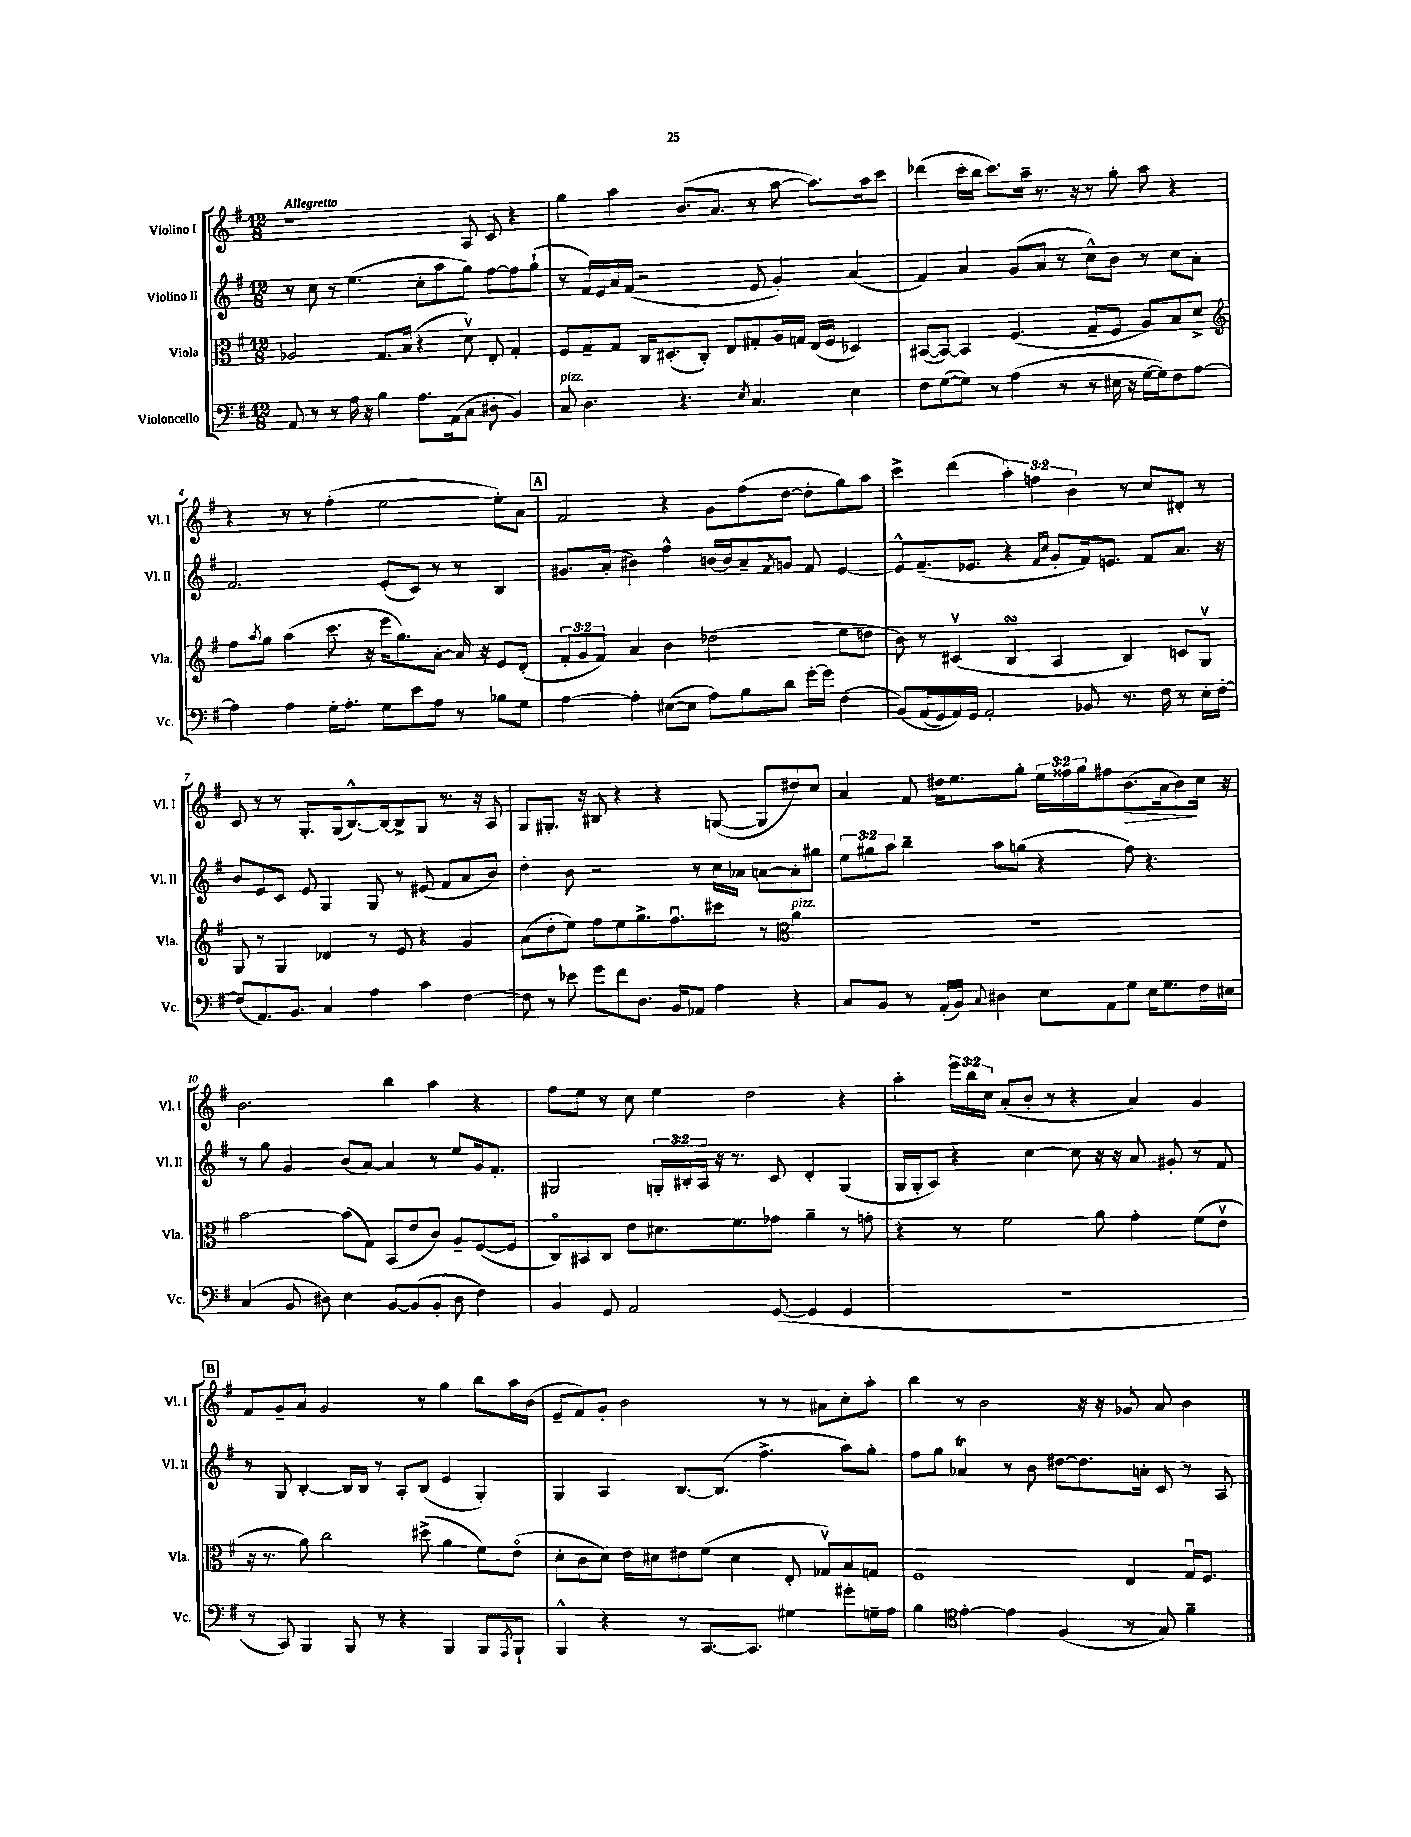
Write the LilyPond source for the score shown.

<<
\new StaffGroup <<
\new Staff = "s0" \with { instrumentName = "Violino I" shortInstrumentName = "Vl. I" } {
    \clef treble \key g \major \numericTimeSignature \time 12/8 \override Staff.TupletNumber.text = #tuplet-number::calc-fraction-text \tempo "Allegretto"
    r1 a8 c'8 r4 |
    g''4 a''4 b'8.( a'8. r8 a''8~ a''8.) a''16 c'''8 |
    des'''4( c'''16-. b''16 c'''8.) a''16-- r8. r16 r8 g''8-. a''8 r4 |
    r4 r8 r8 fis''4-.( e''2~ e''8-.) a'8 |
    \mark \markup { \box "A" } fis'2 r4 g'8 fis''8( d''8~ d''8-. g''8) a''8 |
    c'''4-> d'''4( \tuplet 3/2 { a''4-.) f''4 b'4 } r8 c''8 dis'8-. r8 |
    c'8 r8 r8 g8.-. g16( b8.~-^) b16~ b8-> g8 r8. r16 a8 |
    g8 gis8.-. r16 bis8 r4 r4 g8~( g8 dis''8) c''8 |
    a'4 fis'8 dis''16 e''8. g''8-. \tuplet 3/2 { e''16 fisis''16 g''16 } fis''8 b'8.\>( a'16 b'8\!) c''16 r16 |
    b'2. b''4 a''4 r4 |
    fis''8 e''8 r8 c''8 e''4 d''2 r4 |
    a''4-. \tuplet 3/2 { e'''16 b''16 c''16 } a'8-.( b'8-. r8 r4 a'4) g'4 |
    \mark \markup { \box "B" } fis'8 g'8-- a'8 g'2 r8 g''4 b''8 a''16 b'16( |
    e'8-- fis'8) g'8-. b'2 r8 r8 ais'8 c''8-. a''8-. |
    b''4 r8 b'2 r16 r16 ges'8 a'8 b'4 \bar "|." |
}
\new Staff = "s1" \with { instrumentName = "Violino II" shortInstrumentName = "Vl. II" } {
    \clef treble \key g \major \numericTimeSignature \time 12/8 \override Staff.TupletNumber.text = #tuplet-number::calc-fraction-text
    r8 c''8 r8 e''4.( c''8-. a''8 g''8) fis''8~ fis''8 g''8-!( |
    r8 fis'16) e'16 a'16 fis'16( r2 e'8 g'4-.) a'4( |
    fis'4) a'4 g'8( a'8 r8 c''8-^) b'8 r8 c''8 a'8-. |
    fis'2. e'8-.( c'8) r8 r8 b4 |
    \mark \markup { \box "A" } gis'8. a'16-.( bis'4) fis''4-^ b'16( b'16) a'8-- \acciaccatura { fis'8 } g'8 fis'8 e'4~ |
    e'8-^ fis'8.--( ees'8. r4 \grace { fis'16 c''16 } g'8-. fis'16) e'8. fis'8 a'8. r16 |
    b'8 e'8 c'8 e'8 g4 g8 r8 eis'8( fis'8 a'8 b'8) |
    d''4-. b'8 r2 r8 c''16 aes'16 a'8~ a'8-. gis''8 |
    \tuplet 3/2 { e''8 gis''8 a''8 } b''4-- a''8 g''8( r4 fis''8) r4. |
    r8 g''8 g'4 b'8( a'8~) a'4 r8 e''8 g'16 fis'8.-. |
    gis2 \tuplet 3/2 { g16-. bis16-. a16 } r16 r8. c'8 d'4-. g4( |
    g16 g16-. a8) r4 c''4~ c''8 r16 r16 a'8 gis'8-. r8 fis'8 |
    \mark \markup { \box "B" } r8 g8 b4~-. b16 b16 r8 a8-. b8( e'4 g4-.) |
    g4 a4 b8.~ b8.( fis''4.-> a''8) g''8-. |
    fis''8 g''8 aes'4\trill r8 b'8 dis''8~ dis''8. a'16-. c'8 r8 a8 \bar "|." |
}
\new Staff = "s2" \with { instrumentName = "Viola" shortInstrumentName = "Vla." } {
    \clef alto \key g \major \numericTimeSignature \time 12/8 \override Staff.TupletNumber.text = #tuplet-number::calc-fraction-text
    aes2 g8. b16( r4 d'8\upbow) e8-. g4-. |
    fis8 g8-- g8 c16 dis8.-.( c8-.) e8 gis8-. a16 g16 e16( fis16 des4) |
    bis,8~( bis,8~) bis,4 fis4.( g8-- fis8 a8) b8 d'8-> |
    \clef treble fis''8 \acciaccatura { a''8 } g''8 a''4( c'''8. r16 e'''16 g''8.) a'8~-. a'16 r16 e'8 d'8-.( |
    \mark \markup { \box "A" } \tuplet 3/2 { fis'8-. g'8 fis'8) } a'4 b'4 des''2( e''8 d''8 |
    b'8) r8 cis'4\upbow( b4\turn a4 b4) c'8 g8\upbow |
    g8 r8 g4 des'4 r8 e'8 r4 g'4 |
    a'8( d''8-. e''8) fis''8 e''8 g''8.-> fis''8.\downbow cis'''8 r8 \clef alto a'4^\markup { \italic "pizz." } |
    R1. |
    b'2~ b'8( g8) b,8( e'8 c'8) a8-- fis8~( fis8 |
    c8\flageolet) bis,8 c8 e'8 dis'8. fis'8. ges'8 a'4-- r8 g'8-. |
    r4 r8 fis'2 a'8 g'4-. fis'8( e'8\upbow |
    \mark \markup { \box "B" } r16 r8. a'8) c''2 dis''8->( a'4 fis'8) e'8\flageolet( |
    d'8-. c'8 d'8) e'16 dis'16 eis'8 fis'8( dis'4 e8-. ges8\upbow) b8 g8 |
    fis1 e4 g16\downbow fis8. \bar "|." |
}
\new Staff = "s3" \with { instrumentName = "Violoncello" shortInstrumentName = "Vc." } {
    \clef bass \key g \major \numericTimeSignature \time 12/8
    a,8 r8 r8 a16 r16 b4 a8. a,16( c8 dis8-. b,4) |
    c8^\markup { \italic "pizz." } d4. r4. \acciaccatura { e8 } c4. e4 |
    fis8 g8~( g8) r8 a4( r8 r8 eis16 r16 g16~ g16) fis8 a8~ |
    a4 a4 g16-. a8.-. g8 e'8 a8 r8 bes8 g8 |
    \mark \markup { \box "A" } a4~ a4-. eis8~( eis8 a8) b8 d'8 g'16~-. g'16 fis4( |
    b,8)\( a,16( g,16) a,16\) g,16 a,2-. bes,8 r8. fis16 r8 e16-. fis16~-. |
    fis8( a,8.) b,8. c4 a4 c'4 fis4~ |
    fis8 r8 ees'8 g'8 fis'8 d8. b,16 aes,8 a4 r4 |
    c8 b,8 r8 a,16-.( b,16) \appoggiatura { c8 } dis4 e8 a,8 g8 e16 g8. fis16 eis16 |
    c4( b,8 dis8) e4 b,8~ b,8( b,8-. dis8 fis4) |
    b,4 g,8 a,2 g,8~( g,4 g,4 |
    R1. |
    \mark \markup { \box "B" } r8 c,8) b,,4 b,,8 r8 r4 b,,4 b,,8 \acciaccatura { a,,8 } b,,8-! |
    b,,4-^ r4 r8 c,8.~ c,8. gis4 gis'8-. g16-- a16 |
    b4 \clef tenor e'4~-. e'4 fis4( r8 g8) fis'4-- \bar "|." |
}
>>
>>
